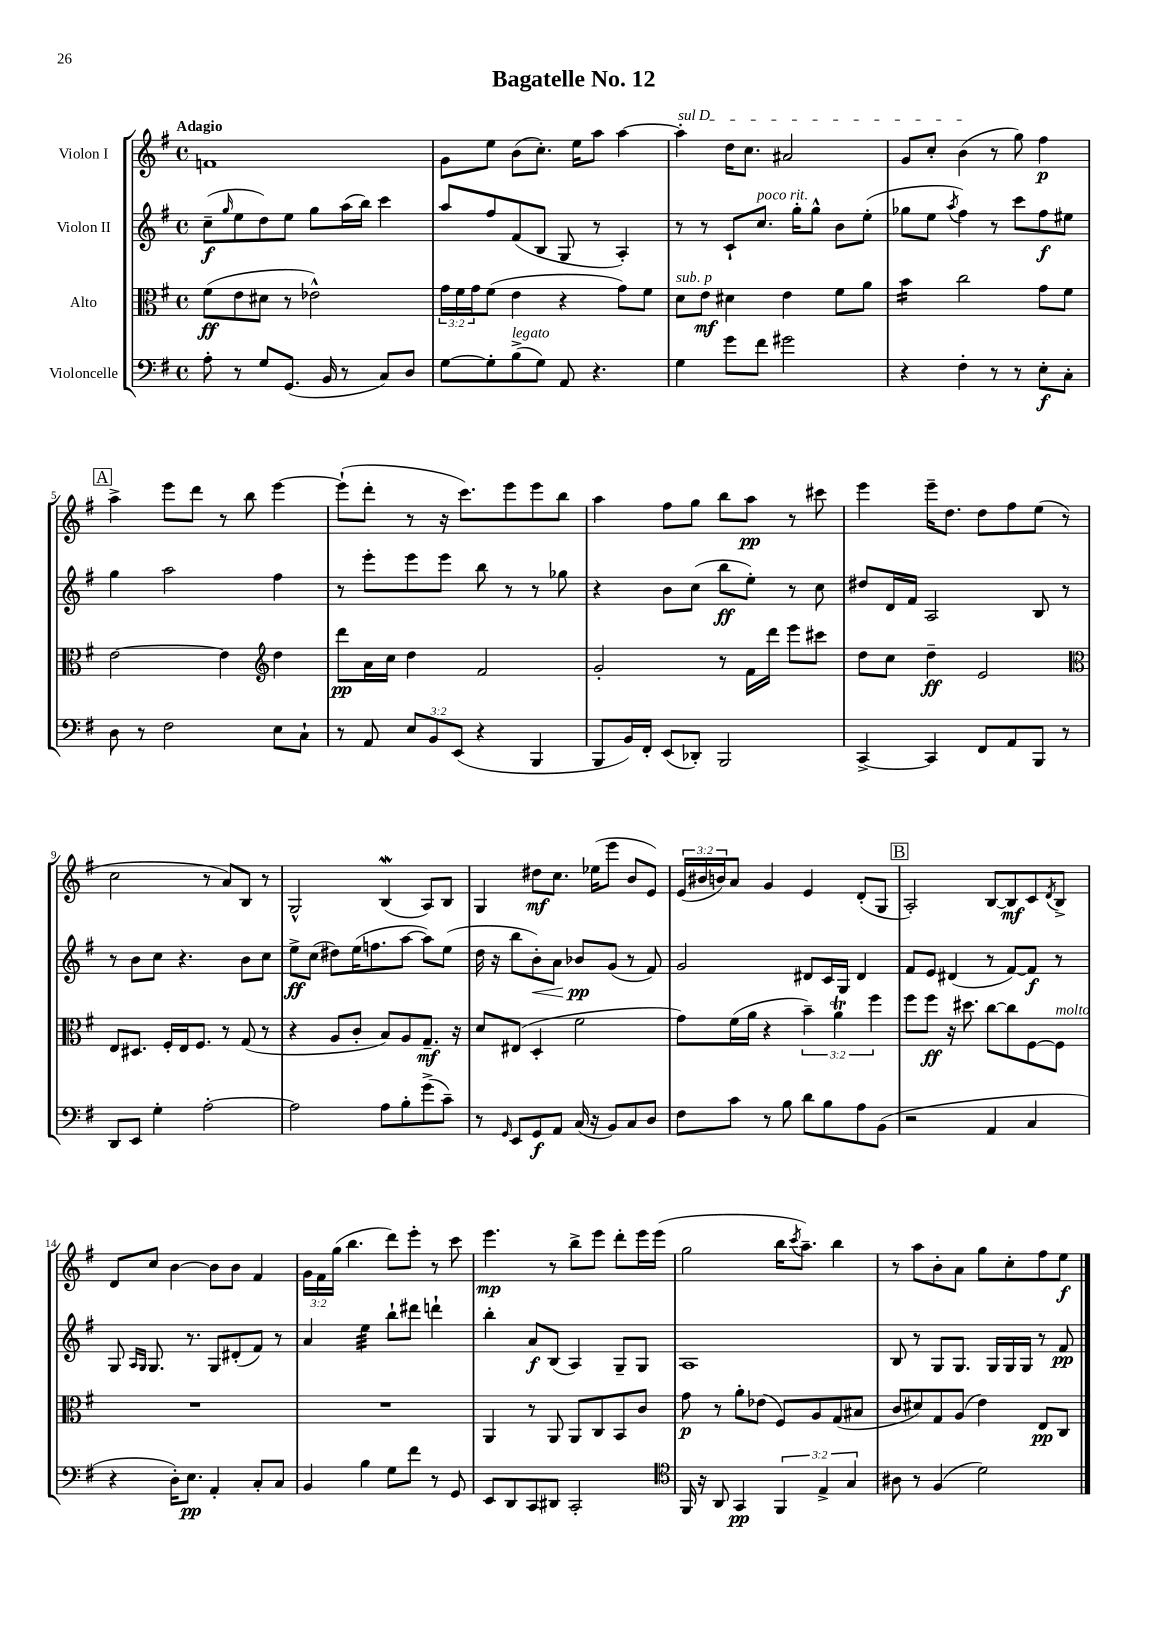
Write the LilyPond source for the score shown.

\header { title = "Bagatelle No. 12" }
<<
\new StaffGroup <<
\new Staff = "s0" \with { instrumentName = "Violon I" } {
    \clef treble \key g \major \defaultTimeSignature \time 4/4 \override Staff.TupletNumber.text = #tuplet-number::calc-fraction-text \tempo "Adagio"
    f'1 |
    g'8 e''8 b'8( c''8.-.) e''16 a''8 a''4~ |
    \once \override TextSpanner.bound-details.left.text = \markup { \italic "sul D" } a''4-.\startTextSpan d''16 c''8. ais'2 |
    g'8 c''8-. b'4\stopTextSpan( r8 g''8) fis''4\p |
    \mark \markup { \box "A" } a''4-> e'''8 d'''8 r8 b''8 e'''4~ |
    e'''8-!( d'''8-. r8 r16 c'''8.) e'''8 e'''8 b''8 |
    a''4 fis''8 g''8 b''8 a''8\pp r8 cis'''8 |
    e'''4 e'''16-- d''8. d''8 fis''8 e''8( r8 |
    c''2 r8 a'8) b8 r8 |
    g2-^ b4\mordent( a8) b8 |
    g4 dis''8\mf c''8. ees''16( e'''8 b'8 e'8) |
    \tuplet 3/2 { e'16( bis'16 b'16) } a'8 g'4 e'4 d'8-.( g8 |
    \mark \markup { \box "B" } a2-.) b8~ b8\mf c'8 \acciaccatura { d'8 } b8-> |
    d'8 c''8 b'4~ b'8 b'8 fis'4 |
    \tuplet 3/2 { g'16 fis'16 g''16( } b''4. d'''8) e'''8-. r8 c'''8 |
    e'''4.\mp r8 b''8-> e'''8 d'''8-. e'''16 e'''16( |
    g''2 b''16 \acciaccatura { c'''8 } a''8.--) b''4 |
    r8 a''8 b'8-. a'8 g''8 c''8-. fis''8 e''8\f \bar "|." |
}
\new Staff = "s1" \with { instrumentName = "Violon II" } {
    \clef treble \key g \major \defaultTimeSignature \time 4/4
    c''8--\f( \grace { g''16 } e''8 d''8) e''8 g''8 a''16( b''16) c'''4 |
    a''8 fis''8 fis'8( b8 g8 r8 a4-.) |
    r8 r8 c'8-! c''8.^\markup { \italic "poco rit." } g''16-. g''8-^ b'8 e''8-.( |
    ges''8 e''8 \acciaccatura { a''8 } fis''4) r8 c'''8 fis''8\f eis''8 |
    \mark \markup { \box "A" } g''4 a''2 fis''4 |
    r8 e'''8-. e'''8 e'''8 b''8 r8 r8 ges''8 |
    r4 b'8 c''8( b''8\ff e''8-.) r8 c''8 |
    dis''8 d'16 fis'16 a2 b8 r8 |
    r8 b'8 c''8 r4. b'8 c''8 |
    e''8->\ff c''8( dis''8) e''16( f''8. a''8~ a''8) e''8( |
    d''16 r16 b''8 b'8-.\<) a'8 bes'8\pp\! g'8( r8 fis'8) |
    g'2 dis'8 c'16 g16 dis'4 |
    \mark \markup { \box "B" } fis'8 e'8 dis'4( r8 fis'8~) fis'8\f r8 |
    g8 \grace { a16 g16 } g8. r8. g8 dis'8-.( fis'8) r8 |
    a'4 e''4:32 b''8-! dis'''8 d'''4-! |
    b''4-. a'8\f b8( a4) g8-- g8 |
    a1 |
    b8 r8 g8 g8. g16 g16 g16 r8 fis'8\pp \bar "|." |
}
\new Staff = "s2" \with { instrumentName = "Alto" } {
    \clef alto \key g \major \defaultTimeSignature \time 4/4 \override Staff.TupletNumber.text = #tuplet-number::calc-fraction-text
    fis'8\ff( e'8 dis'8 r8 ees'2-^) |
    \tuplet 3/2 { g'16 fis'16 g'16 } fis'8( e'4 r4 g'8) fis'8 |
    d'8^\markup { \italic "sub. p" } e'8\mf dis'4 e'4 fis'8 a'8 |
    b'4:16 c''2 g'8 fis'8 |
    \mark \markup { \box "A" } e'2~ e'4 \clef treble d''4 |
    d'''8\pp a'16 c''16 d''4 fis'2 |
    g'2-. r8 fis'16 d'''16 e'''8 cis'''8 |
    d''8 c''8 d''4--\ff e'2 |
    \clef alto e8 dis8. fis16-. e16 fis8. r8 g8( r8 |
    r4 a8 c'8-. b8) a8 g8.--\mf r16 |
    d'8 eis8( d4-. fis'2 |
    g'8) fis'16( a'16 r4 \tuplet 3/2 { b'4--) a'4\trill fis''4 } |
    \mark \markup { \box "B" } fis''8 fis''8\ff r16 dis''8. c''8~ c''8 fis8~ fis8^\markup { \italic "molto" } |
    R1 |
    R1 |
    a,4 r8 a,8 a,8 c8 b,8 c'8 |
    g'8\p r8 a'8-. ees'8( fis8) a8 g8( bis8 |
    c'8 dis'8) g8 a8( e'4) e8\pp c8 \bar "|." |
}
\new Staff = "s3" \with { instrumentName = "Violoncelle" } {
    \clef bass \key g \major \defaultTimeSignature \time 4/4 \override Staff.TupletNumber.text = #tuplet-number::calc-fraction-text
    a8-. r8 g8 g,8.( b,16 r8 c8) d8 |
    g8~ g8-. b8->^\markup { \italic "legato" }( g8) a,8 r4. |
    g4 g'8 fis'8 gis'2 |
    r4 fis4-. r8 r8 e8-.\f c8-. |
    \mark \markup { \box "A" } d8 r8 fis2 e8 c8-! |
    r8 a,8 \tuplet 3/2 { e8 b,8 e,8( } r4 b,,4 |
    b,,8 b,16) fis,16-. e,8( des,8-.) b,,2 |
    c,4~-> c,4 fis,8 a,8 b,,8 r8 |
    d,8 e,8 g4-. a2~-. |
    a2 a8 b8-. g'8->( c'8--) |
    r8 \grace { g,16 } e,8 g,8\f a,8 c16( r16 b,8) c8 d8 |
    fis8 c'8 r8 b8 d'8 b8 a8 b,8( |
    \mark \markup { \box "B" } r2 a,4 c4 |
    r4 d16-.) e8.\pp a,4-. c8-. c8 |
    b,4 b4 g8 fis'8 r8 g,8 |
    e,8 d,8 c,8 dis,8 c,2-. |
    \clef tenor fis,16 r16 a,8 g,4\pp \tuplet 3/2 { fis,4 e4-> g4 } |
    ais8 r8 fis4( d'2) \bar "|." |
}
>>
>>
